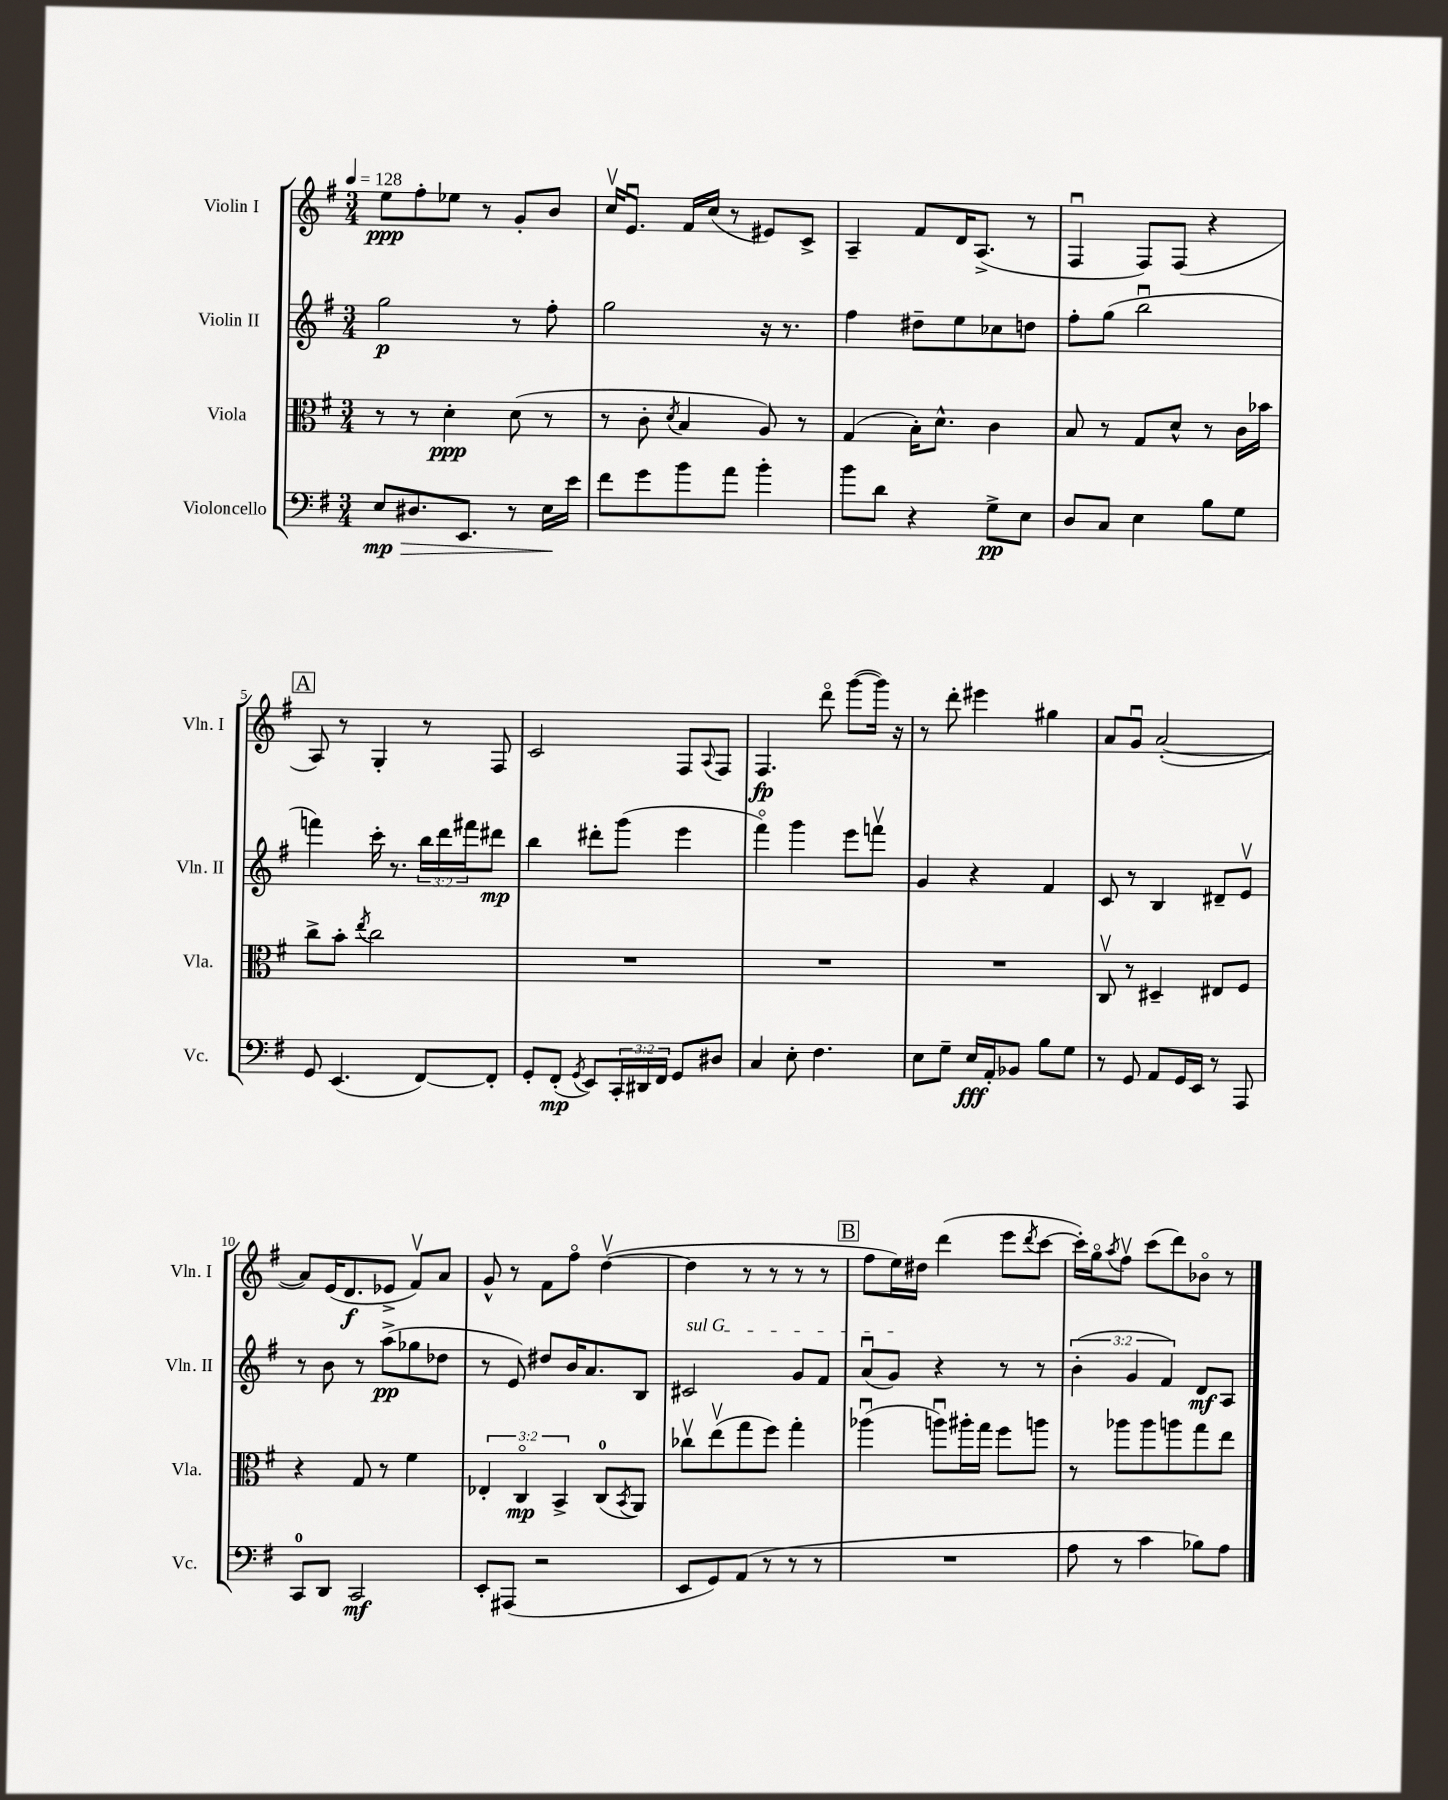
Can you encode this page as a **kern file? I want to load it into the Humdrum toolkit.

**kern	**dynam	**kern	**dynam	**kern	**dynam	**kern	**dynam
*part4	*part4	*part3	*part3	*part2	*part2	*part1	*part1
*staff4	*staff4	*staff3	*staff3	*staff2	*staff2	*staff1	*staff1
*I"Violoncello	*	*I"Viola	*	*I"Violin II	*	*I"Violin I	*
*I'Vc.	*	*I'Vla.	*	*I'Vln. II	*	*I'Vln. I	*
*clefF4	*	*clefC3	*	*clefG2	*	*clefG2	*
*k[f#]	*	*k[f#]	*	*k[f#]	*	*k[f#]	*
*M3/4	*	*M3/4	*	*M3/4	*	*M3/4	*
*MM128	*	*MM128	*	*MM128	*	*MM128	*
=1	=1	=1	=1	=1	=1	=1	=1
!	!LO:HP:b	!	!	!	!	!	!
8E/L	> mp	8r	.	2gg\	p	8ee\L	ppp
8.D#X/	.	8r	.	.	.	8ff#'\	.
.	.	4d'\	ppp	.	.	8ee-X\J	.
8.EE/J	.	.	.	.	.	.	.
.	.	.	.	.	.	8r	.
8r	.	(8d\	.	8r	.	8g'/L	.
16E\LL	.	8r	.	8ff#'\	.	8b/J	.
16e\JJ	]	.	.	.	.	.	.
=2	=2	=2	=2	=2	=2	=2	=2
8f#\L	.	8r	.	2gg\	.	16ccv/KL	.
.	.	.	.	.	.	8.eu/J	.
8g\	.	8c'\	.	.	.	.	.
.	.	8qd/	.	.	.	.	.
8b\	.	4B/	.	.	.	16f#/LL	.
.	.	.	.	.	.	(16cc/JJ	.
8a\J	.	.	.	.	.	8r	.
4b'\	.	8A/)	.	16r	.	8e#X/L)	.
.	.	.	.	8.r	.	.	.
.	.	8r	.	.	.	8c^/J	.
=3	=3	=3	=3	=3	=3	=3	=3
8b\L	.	(4G/	.	4ff#\	.	4A~/	.
8d\J	.	.	.	.	.	.	.
4r	.	16B'\KL)	.	8dd#X~\L	.	8f#/L	.
.	.	8.d^^\J	.	.	.	.	.
.	.	.	.	8ee\	.	16d/K	.
.	.	.	.	.	.	(8.A^/J	.
8G^\L	pp	4c\	.	8cc-X\	.	.	.
8E\J	.	.	.	8ddn\J	.	8r	.
=4	=4	=4	=4	=4	=4	=4	=4
8D/L	.	8B/	.	8ff#'\L	.	4F#u/	.
8C/J	.	8r	.	(8gg\J	.	.	.
4E\	.	8G/L	.	2bbu\	.	8F#/L)	.
.	.	8d^^/J	.	.	.	(8F#/J	.
8B\L	.	8r	.	.	.	4r	.
8G\J	.	16c\LL	.	.	.	.	.
.	.	16b-X\JJ	.	.	.	.	.
!!LO:LB:g=z
!!LO:REH:place=s1:t=A
=5	=5	=5	=5	=5	=5	=5	=5
8GG/	.	8cc^\L	.	4fffn\)	.	8A/)	.
(4.EE/	.	8b'\J	.	.	.	8r	.
.	.	8qee/	.	.	.	.	.
.	.	2cc\	.	16ccc'\	.	4G'/	.
.	.	.	.	8.r	.	.	.
[8FF#/L)	.	.	.	24bb\LL	.	8r	.
.	.	.	.	24ddd\	.	.	.
.	.	.	.	24fff#X\J	.	.	.
8FF#'/J]	.	.	.	8ddd#X\J	mp	8F#/	.
=6	=6	=6	=6	=6	=6	=6	=6
8GG'/L	.	2.r	.	4bb\	.	2c/	.
(8FF#'/J	mp	.	.	.	.	.	.
8qGG/	.	.	.	.	.	.	.
8EE/L)	.	.	.	8ddd#X'\L	.	.	.
24CC'/L	.	.	.	(8ggg\J	.	.	.
24DD#X/	.	.	.	.	.	.	.
24FF#/JJ	.	.	.	.	.	.	.
8GG/L	.	.	.	4eee\	.	8F#/L	.
.	.	.	.	.	.	8qqA/	.
8D#X/J	.	.	.	.	.	8F#/J	.
=7	=7	=7	=7	=7	=7	=7	=7
4C/	.	2.r	.	4fff#\)	.	4.F#/	fp
8E'\	.	.	.	4ggg\	.	.	.
4.F#\	.	.	.	.	.	8ddd\	.
.	.	.	.	8eee\L	.	([8ggg\L	.
.	.	.	.	8fffnv\J	.	16ggg\Jk])	.
.	.	.	.	.	.	16r	.
=8	=8	=8	=8	=8	=8	=8	=8
8E\L	.	2.r	.	4g/	.	8r	.
8G~\J	.	.	.	.	.	8ddd'\	.
16E/LL	fff	.	.	4r	.	4eee#X\	.
16AA'/J	.	.	.	.	.	.	.
8BB-X/J	.	.	.	.	.	.	.
8B\L	.	.	.	4f#/	.	4gg#X\	.
8G\J	.	.	.	.	.	.	.
=9	=9	=9	=9	=9	=9	=9	=9
8r	.	8Cv/	.	8c/	.	8a/L	.
8GG/	.	8r	.	8r	.	8gu/J	.
8AA/L	.	4D#X~/	.	4B/	.	([2a'/	.
16GG/L	.	.	.	.	.	.	.
16EE/JJ	.	.	.	.	.	.	.
8r	.	8E#X/L	.	8d#X~/L	.	.	.
8AAA/	.	8F#/J	.	8ev/J	.	.	.
!!LO:LB:g=z
=10	=10	=10	=10	=10	=10	=10	=10
8CC/L	.	4r	.	8r	.	8a/L])	.
8DD/J	.	.	.	8b\	.	(16e/K	.
.	.	.	.	.	.	8.d/	f
2CC/	mf	8G/	.	8r	.	.	.
.	.	8r	.	(8aa^\L	pp	8e-X^/J	.
.	.	4f#\	.	8gg-X\	.	8f#v/L)	.
.	.	.	.	8dd-X\J	.	8a/J	.
=11	=11	=11	=11	=11	=11	=11	=11
8EE'/L	.	6E-X'/	.	8r	.	8g^^/	.
(8AAA#X/J	.	.	.	8e/)	.	8r	.
.	.	6C/	mp	.	.	.	.
2r	.	.	.	8dd#X/L	.	8f#\L	.
.	.	6BB^/	.	.	.	.	.
.	.	.	.	16b/K	.	8ff#\J	.
.	.	.	.	8.a/	.	.	.
.	.	(8C/L	.	.	.	([4ddv\	.
.	.	8qBB/	.	.	.	.	.
.	.	8AA/J)	.	8B/J	.	.	.
=12	=12	=12	=12	=12	=12	=12	=12
!	!	!	!	!LO:TX:a:i:t=sul G	!	!	!
8EE/L	.	8cc-Xv\L	.	2c#X/	.	4dd\]	.
8GG/)	.	(8eev\	.	.	.	.	.
(8AA/J	.	8gg\	.	.	.	8r	.
8r	.	8ff#\J)	.	.	.	8r	.
8r	.	4gg'\	.	8g/L	.	8r	.
8r	.	.	.	8f#/J	.	8r	.
!!LO:REH:place=s1:t=B
=13	=13	=13	=13	=13	=13	=13	=13
2.r	.	(4aa-Xu\	.	(8au/L	.	8ff#\L	.
.	.	.	.	8g/J)	.	16ee\L)	.
.	.	.	.	.	.	16dd#X\JJ	.
.	.	8aanu\L)	.	4r	.	(4ddd\	.
.	.	16aa#X'\L	.	.	.	.	.
.	.	16gg\JJ	.	.	.	.	.
.	.	8ff#\L	.	8r	.	8eee\L	.
.	.	.	.	.	.	8qddd/	.
.	.	8aan\J	.	8r	.	[8ccc\J	.
=14	=14	=14	=14	=14	=14	=14	=14
8A\	.	8r	.	(6b'\	.	16ccc'\LL])	.
.	.	.	.	.	.	16gg\J	.
.	.	.	.	.	.	8qaa/	.
8r	.	8aa-X\L	.	.	.	8ff#v\J	.
.	.	.	.	6g/	.	.	.
4c\	.	8aa-\	.	.	.	(8ccc\L	.
.	.	.	.	6f#/)	.	.	.
.	.	8aan\	.	.	.	8ddd\)	.
8B-X\L)	.	8gg\	.	8d/L	mf	8b-X\J	.
8A\J	.	8ee\J	.	8A/J	.	8r	.
==	==	==	==	==	==	==	==
*-	*-	*-	*-	*-	*-	*-	*-
